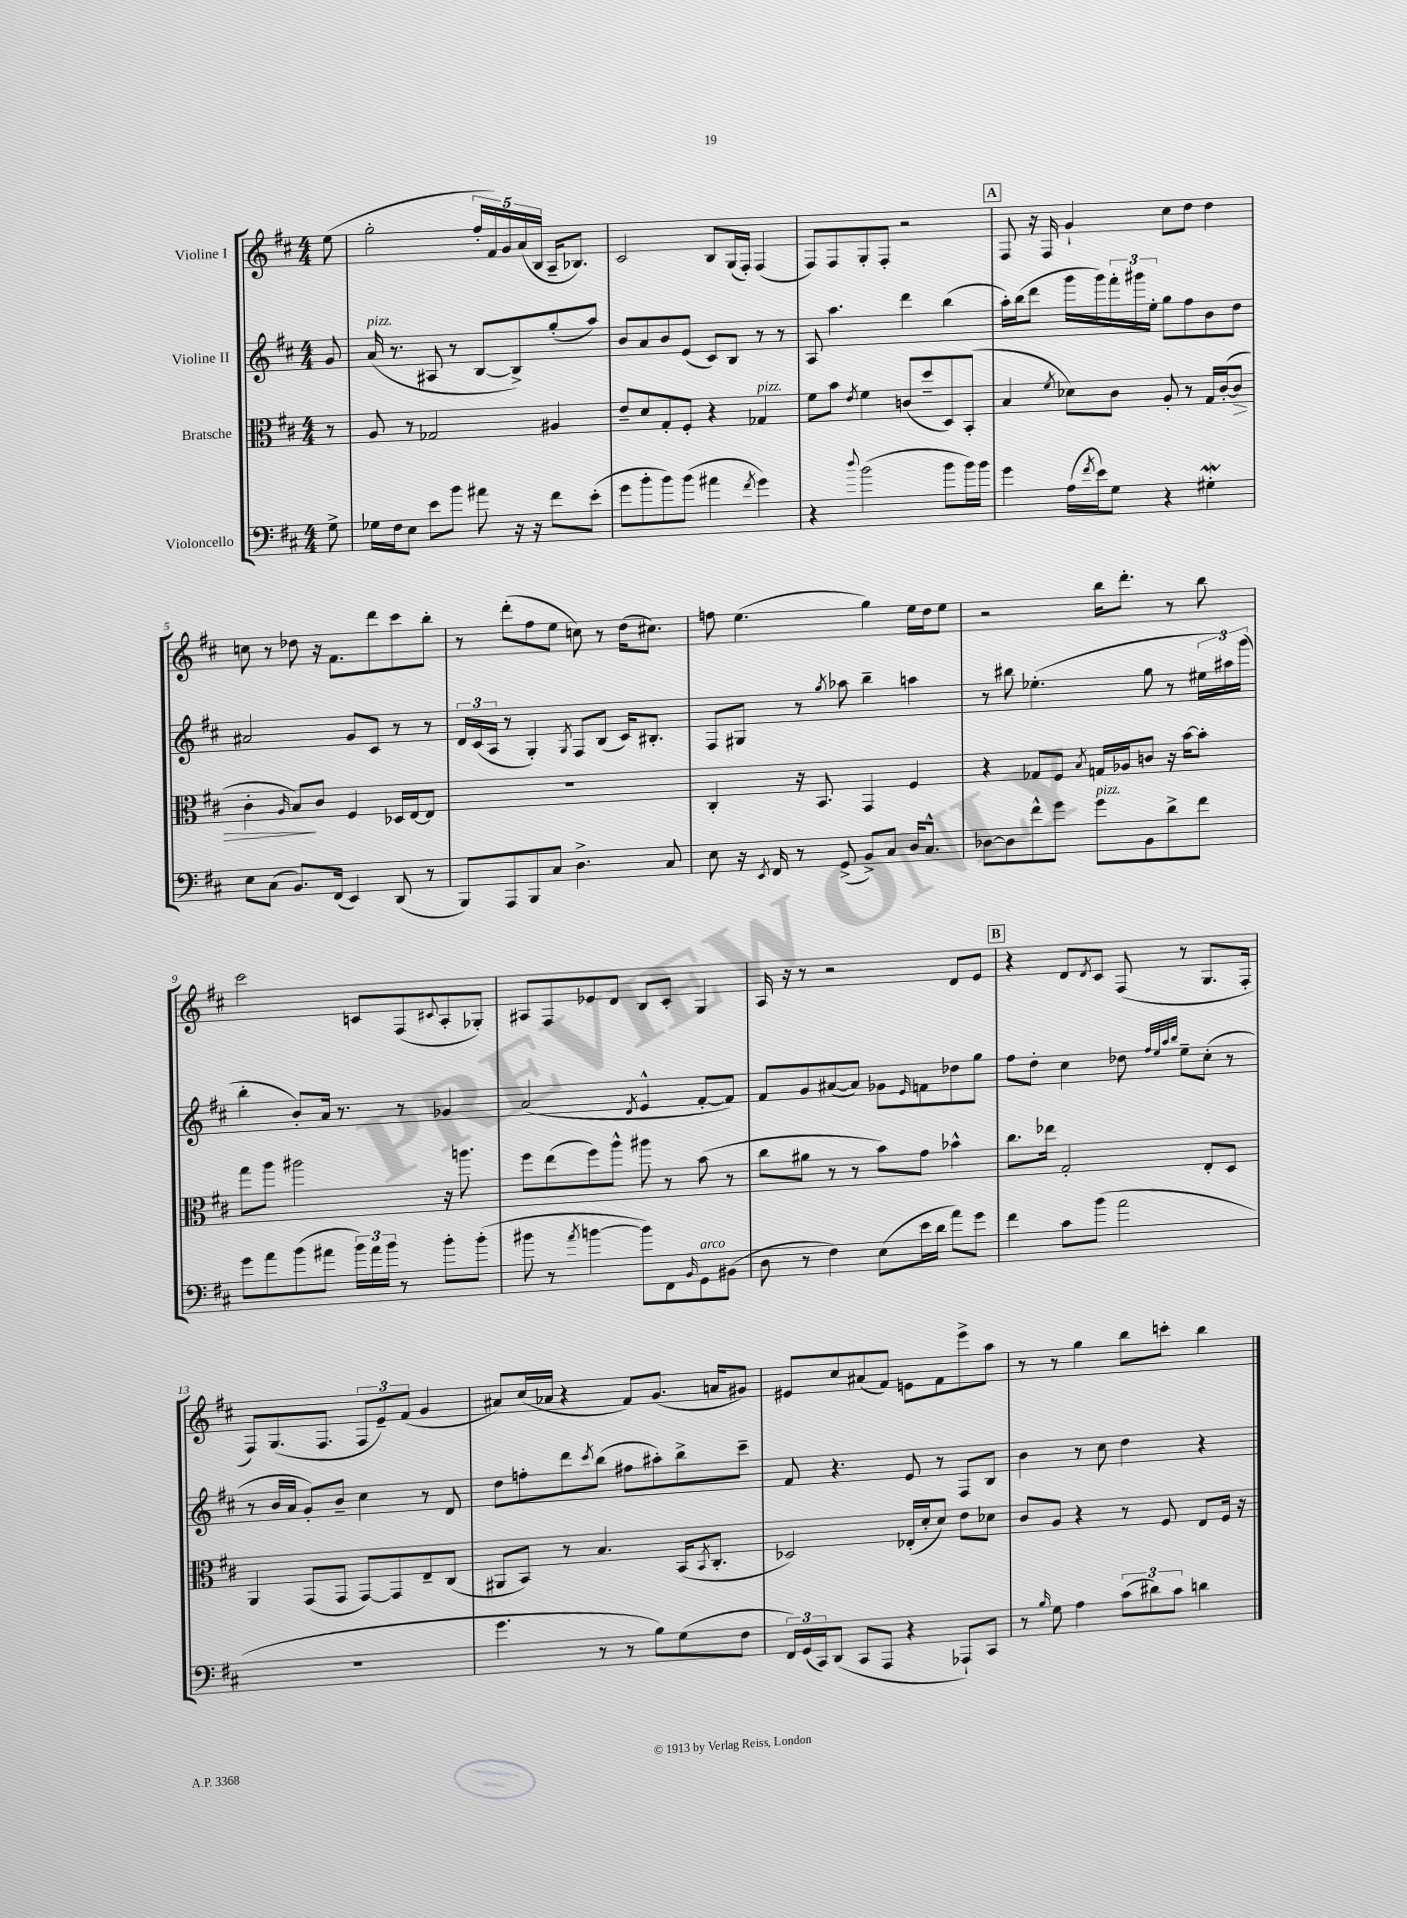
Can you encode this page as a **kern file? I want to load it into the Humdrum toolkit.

**kern	**kern	**kern	**kern
*staff4	*staff3	*staff2	*staff1
*clefF4	*clefC3	*clefG2	*clefG2
*k[f#c#]	*k[f#c#]	*k[f#c#]	*k[f#c#]
*M4/4	*M4/4	*M4/4	*M4/4
8G^	8r	8g	(8ee
=	=	=	=
16G-	8A	(16a	2gg'
16F#	.	8.r	.
8E	8r	.	.
8e	2G-	8A#	.
8b	.	8r	.
8a#	.	[8B	20ff#'
.	.	.	20f#)
.	.	.	20g
16r	.	8B^])	.
.	.	.	(20a
16r	.	.	.
.	.	.	20B
8f#	4A#	(8gg'	16A~
.	.	.	8.B-)
(8e'	.	8aa)	.
=	=	=	=
8g	8e~	8b	2c#
8b'	8d	8a	.
8b)	8G'	8b	.
(8b	8F#'	(8e	.
4a#	4r	8c#)	8B
.	.	8B	(16G
.	.	.	16F#')
8qf#	.	.	.
4g)	4G-	8r	(4F#
.	.	8r	.
=	=	=	=
4r	8f#	8A	8F#)
.	8b	4.aa	8F#
8qqdd	8qe	.	.
(2b	4f#	.	8G'
.	.	.	8F#'
.	(8c	4ddd	2r
.	8dd~	.	.
8b	8D)	(4bb	.
16b)	(8BB'	.	.
16b	.	.	.
=	=	=	=
4g	4B	16aa')	8F#
.	.	(16bb	.
.	.	8ddd	16r
.	.	.	16F#
.	8qf#	.	.
(16A	8d-)	16ggg	4g`
8qf#	.	.	.
16e)	.	16ggg)	.
8G	8c#	24fff#'	.
.	.	24ggg#	.
.	.	24ee'	.
4r	8A'	8gg	8cc#
.	8r	8ff#	8dd
4G#'	16G	8b	4dd
.	([16c#'	.	.
.	8c#]	8dd	.
=	=	=	=
8E	4c#'	2a#	8cc
(8C#	.	.	8r
.	16qqA	.	.
8.BB)	8B)	.	8dd-
.	8c#	.	16r
(16FF#	.	.	8.f#
4EE)	4F#	8g	.
.	.	8c#	8ddd
(8DD	16D-	8r	8ccc#
.	[16E	.	.
8r	8E]	8r	8bb'
=	=	=	=
8BBB)	1r	24d	8r
.	.	(24c#	.
.	.	24A	.
8AAA	.	8r	(8ddd'
8BBB	.	4G')	8ff#
8C#	.	.	8ee
.	.	8qG	.
4.D^	.	8F#	8cc)
.	.	(8B	8r
.	.	16c#)	(16dd
.	.	8.B#'	8.cc#)
8C#	.	.	.
=	=	=	=
8E	4C#'	8F#	8ff
16r	.	8G#	(4.ee
8qEE	.	.	.
16FF#	.	.	.
8r	16r	8r	.
.	8.BB	.	.
.	.	8qgg	.
(8GG^	.	8aa-	.
8BB^)	4GG	4bb~	4gg)
8C#	.	.	.
16D	4F#	4aa	16ee
8.C#^^	.	.	16dd
.	.	.	8ee
=	=	=	=
[8D-	4r	8r	2r
8D-]	.	8bb#	.
8f#^^	8G-	(4.ee-'	.
8g	8F#	.	.
.	8qB	.	.
8g	16G	.	16bb
.	16A-	.	8.ddd'
8BB	8c	8gg	.
8d^	16r	8r	8r
.	[16b	.	.
8f#	8b']	24ee#	8bb
.	.	24aa#)	.
.	.	(24ggg	.
=	=	=	=
8g	8gg	4bb'	2ccc#
8a	8aa	.	.
(8b	2aa#	8b')	.
8a#	.	16a	.
.	.	8.r	.
24b)	.	.	8c
24a#	.	.	.
24b	.	.	.
8r	.	8r	(8F#
.	.	.	8qqc#
8b'	16r	4g-	8A'
.	8.aa	.	.
(8b'	.	.	8G-')
=	=	=	=
8b#	8ff#	(2a	8A#
8r	(8ee	.	8F#
8qa	.	.	.
[4b	8ff#)	.	8e-
.	8aa^^	.	8d
.	.	8qd	.
8b])	8aa#	4e^^	8B
8FF#	8r	.	8c#'
16qqBB	.	.	.
8GG	(8b	[8f#'	4G
(8BB#	8r	8f#])	.
=	=	=	=
8D	8cc#	8f#	16A
.	.	.	16r
8r	8a#	8g	8r
4F#)	8r	([8a#	2r
.	8r	8a#])	.
(8E	8b)	8g-	.
.	.	16qqe	.
16e	8g	8f	.
16d	.	.	.
8a)	4b-^^	8dd-	8d
8g	.	8gg	8e
=	=	=	=
4f#	8.cc#	8ff#	4r
.	.	8dd'	.
.	16ee-	.	.
8c#	2G'	4cc#	8d
.	.	.	8qd
(8b	.	.	8c#
2a	.	8dd-	(8F#
.	.	32qqff#	.
.	.	32qqee	.
.	.	32qqaa	.
.	.	32qqbb	.
.	.	8ee~	8r
.	8E'	(8cc#'	8.G
.	8D	8r	.
.	.	.	16F#'
=	=	=	=
1r	4AA	8r	8F#)
.	.	16b	(8.G
.	.	16a	.
.	(8GG	8g')	.
.	.	.	8.F#
.	8GG	8b~	.
.	[8GG)	4cc#	12F#
.	.	.	12e~)
.	8GG]	.	.
.	.	.	(12f#
.	8E~	8r	4g
.	(8C#	8d	.
=	=	=	=
4.g	8AA#	8dd	8a#)
.	8BB)	8ff'	(16cc#
.	.	.	16a-
.	8r	8ddd	4r
.	.	8qccc#	.
8r	4.B	(8bb	.
8r	.	8ff#	8f#)
8B)	.	8aa#')	(8.g
(8G	(16BB	8bb^	.
.	8qBB	.	.
.	8.C#'	.	16a
8F#	.	8ccc#~	8g#)
=	=	=	=
24FF#)	2D-)	8f#	8e#
(24GG	.	.	.
24CC#)	.	.	.
(8DD	.	4.r	8cc#
8CC#	.	.	(8a#
8AAA	.	.	8f#)
4r	(16E-'	8e	8e
.	16d'	.	.
.	8d)	8r	8f#
8AAA-`)	8e	8F#	8eee^
8CC#	8d-	8B	8aa
=	=	=	=
8r	8c#	4b	8r
16qqB	.	.	.
8G	8A	.	8r
4A	4r	8r	4gg
.	.	8cc#	.
(12c#	8r	4dd	8bb
12d#)	.	.	.
.	8F#	.	8ccc'
12c#	.	.	.
4d	8E	4r	4bb
.	16F#	.	.
.	16r	.	.
==	==	==	==
*-	*-	*-	*-
